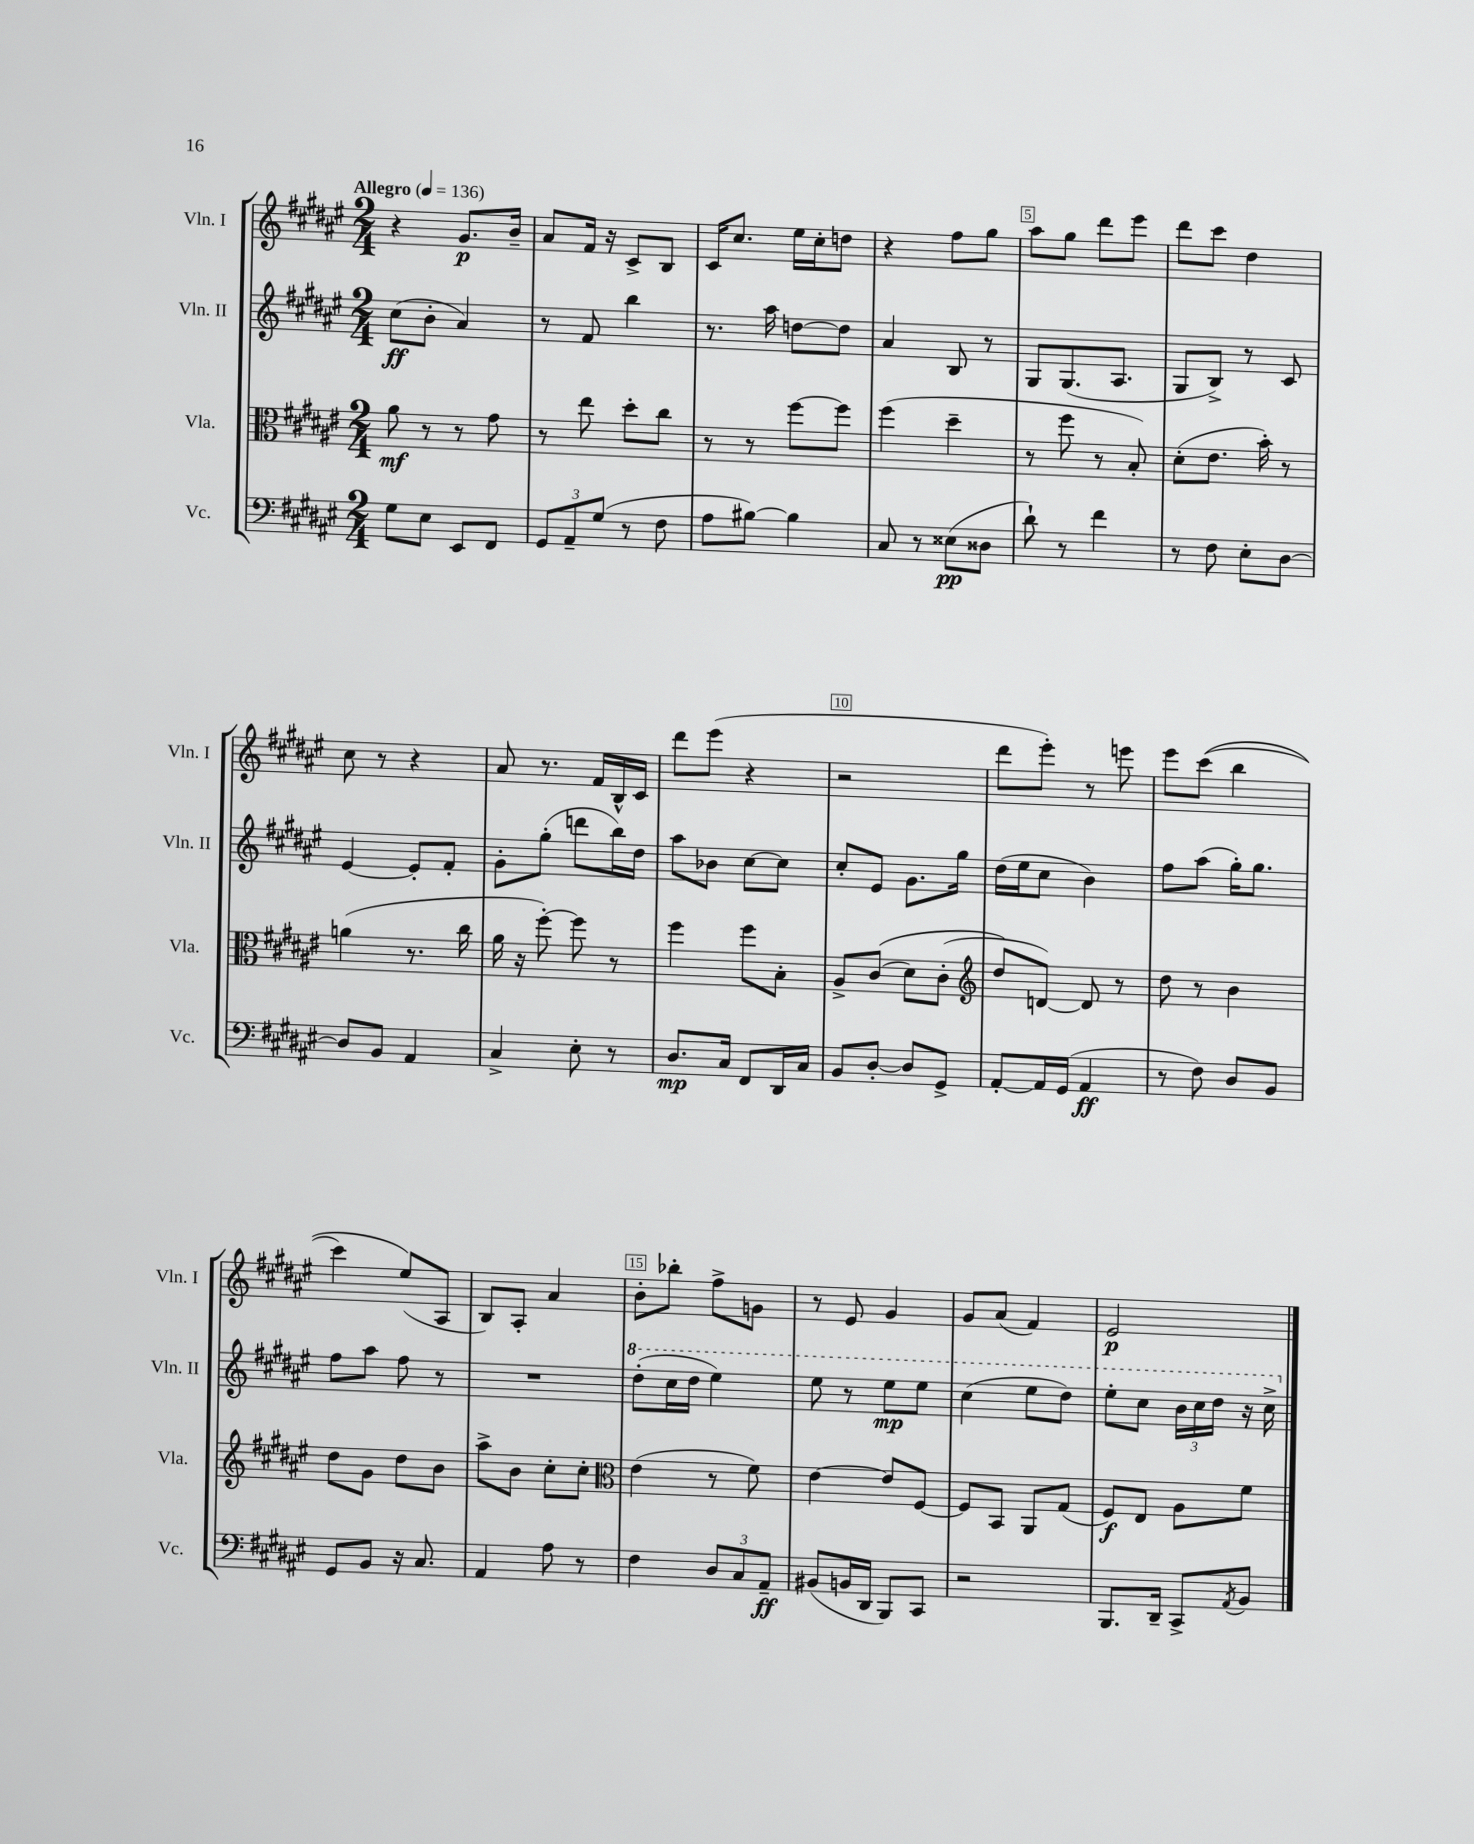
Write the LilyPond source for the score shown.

<<
\new StaffGroup <<
\new Staff = "s0" \with { instrumentName = "Vln. I" shortInstrumentName = "Vln. I" } {
    \clef treble \key fis \major \numericTimeSignature \time 2/4 \tempo "Allegro" 4 = 136
    r4 gis'8.\p b'16-- |
    ais'8 fis'16 r16 cis'8-> b8 |
    cis'16 cis''8. eis''16 cis''16-. d''8 |
    r4 fis''8 gis''8 |
    ais''8 gis''8 dis'''8 eis'''8 |
    dis'''8 cis'''8 dis''4 |
    cis''8 r8 r4 |
    ais'8 r8. fis'16 b16-^ cis'16 |
    dis'''8 eis'''8( r4 |
    r2 |
    dis'''8 eis'''8-.) r8 e'''8 |
    eis'''8 cis'''8(\( b''4 |
    cis'''4) eis''8(\) ais8 |
    b8) ais8-. ais'4 |
    b'8-. bes''8-. fis''8-> g'8 |
    r8 eis'8 gis'4 |
    gis'8 ais'8( fis'4) |
    eis'2\p \bar "|." |
}
\new Staff = "s1" \with { instrumentName = "Vln. II" shortInstrumentName = "Vln. II" } {
    \clef treble \key fis \major \numericTimeSignature \time 2/4
    cis''8\ff( b'8-. ais'4) |
    r8 fis'8 b''4 |
    r8. ais''16 d''8~ d''8 |
    ais'4 b8 r8 |
    gis8 gis8.( ais8. |
    gis8 b8->) r8 cis'8 |
    eis'4~ eis'8-. fis'8-. |
    gis'8-. gis''8-.( d'''8 b''16) dis''16 |
    ais''8 bes'8 cis''8~ cis''8 |
    cis''8-. eis'8 gis'8. gis''16 |
    dis''16( eis''16 cis''8 b'4) |
    fis''8 ais''8( gis''16-.) gis''8. |
    fis''8 ais''8 fis''8 r8 |
    R2 |
    \ottava #1 dis'''8-.( cis'''16 dis'''16 eis'''4) |
    eis'''8 r8 eis'''8\mp eis'''8 |
    cis'''4( eis'''8 dis'''8) |
    eis'''8-. cis'''8 \tuplet 3/2 { b''16 cis'''16 dis'''16 } r16 cis'''16-> \ottava #0 \bar "|." |
}
\new Staff = "s2" \with { instrumentName = "Vla." shortInstrumentName = "Vla." } {
    \clef alto \key fis \major \numericTimeSignature \time 2/4
    ais'8\mf r8 r8 gis'8 |
    r8 eis''8 dis''8-. cis''8 |
    r8 r8 fis''8~ fis''8 |
    fis''4( dis''4-- |
    r8 fis''8 r8 b8-.) |
    dis'8-.( eis'8. b'16-.) r8 |
    a'4( r8. cis''16 |
    ais'16 r16 fis''8~-.) fis''8 r8 |
    fis''4 fis''8 b8-. |
    ais8-> cis'8(\( dis'8) cis'8-.( |
    \clef treble dis''8\) d'8~) d'8 r8 |
    dis''8 r8 b'4 |
    dis''8 gis'8 dis''8 b'8 |
    ais''8-> b'8 cis''8-. cis''8-. |
    \clef alto eis'4( r8 fis'8) |
    eis'4~ eis'8 fis8~ |
    fis8 b,8 ais,8 gis8( |
    fis8\f) eis8 ais8 fis'8 \bar "|." |
}
\new Staff = "s3" \with { instrumentName = "Vc." shortInstrumentName = "Vc." } {
    \clef bass \key fis \major \numericTimeSignature \time 2/4
    gis8 eis8 eis,8 fis,8 |
    \tuplet 3/2 { gis,8 ais,8-- gis8( } r8 fis8 |
    ais8 bis8~) bis4 |
    cis8 r8 eisis8\pp( disis8 |
    dis'8-!) r8 fis'4 |
    r8 fis8 eis8-. dis8~ |
    dis8 b,8 ais,4 |
    cis4-> eis8-. r8 |
    dis8.\mp cis16 fis,8 dis,16 cis16 |
    b,8 dis8~-. dis8 gis,8-> |
    ais,8~-. ais,16 gis,16( ais,4\ff |
    r8 fis8) dis8 b,8 |
    gis,8 b,8 r16 cis8. |
    ais,4 ais8 r8 |
    fis4 \tuplet 3/2 { dis8 cis8 ais,8--\ff } |
    bis,8( b,16 dis,16 b,,8) cis,8 |
    r2 |
    b,,8. dis,16-- cis,8-> \acciaccatura { ais,8 } b,8 \bar "|." |
}
>>
>>
\layout { \context { \Score \override BarNumber.break-visibility = ##(#f #t #t) barNumberVisibility = #(every-nth-bar-number-visible 5) \override BarNumber.stencil = #(make-stencil-boxer 0.1 0.3 ly:text-interface::print) } }
